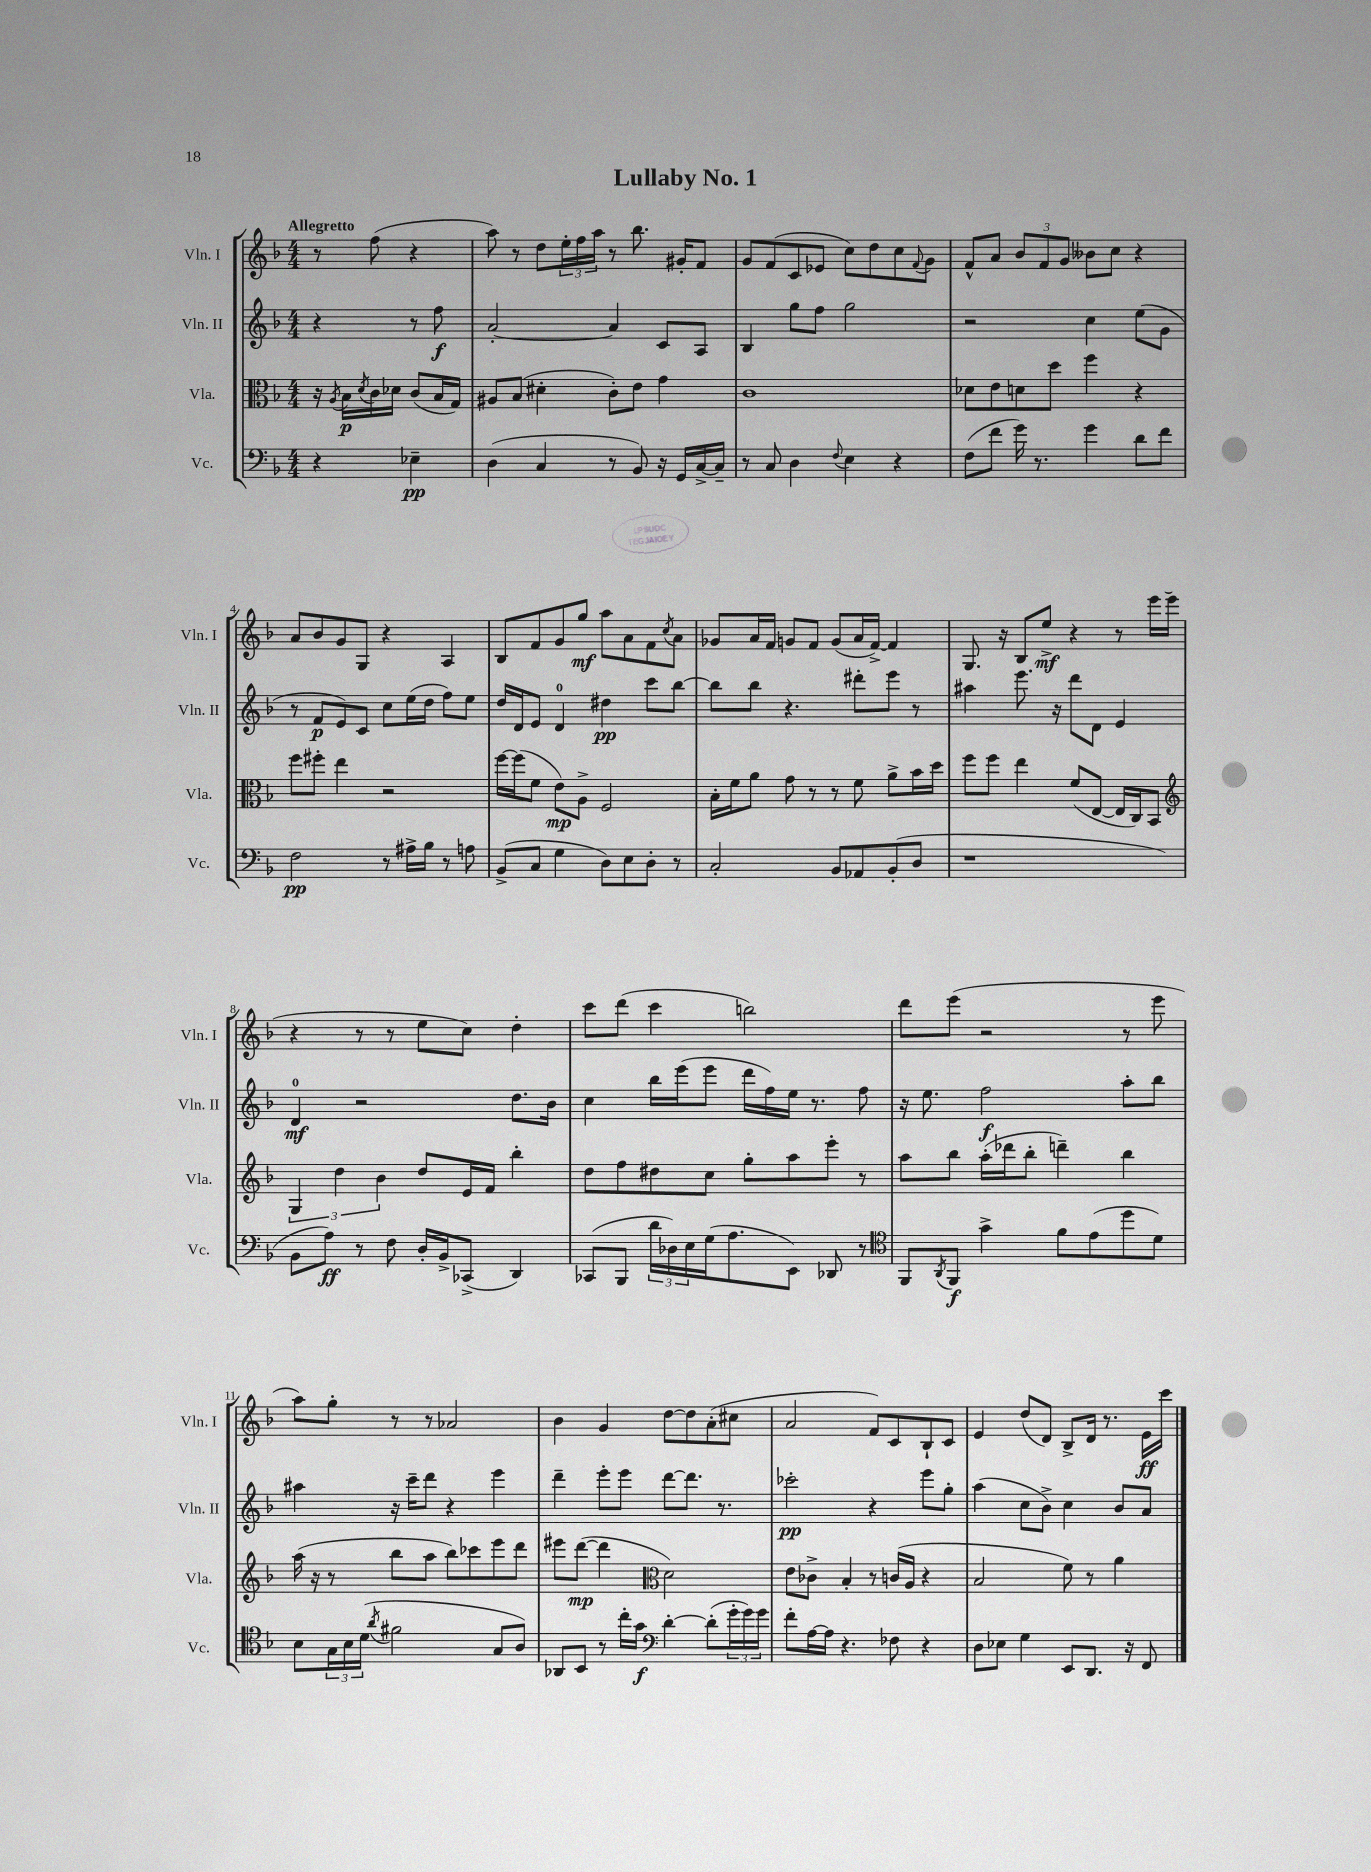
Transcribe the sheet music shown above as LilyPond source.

\header { title = "Lullaby No. 1" }
<<
\new StaffGroup <<
\new Staff = "s0" \with { instrumentName = "Vln. I" shortInstrumentName = "Vln. I" } {
    \clef treble \key f \major \numericTimeSignature \time 4/4 \partial 2 \tempo "Allegretto"
    r8 f''8( r4 |
    a''8) r8 d''8 \tuplet 3/2 { e''16-. f''16 a''16 } r8 bes''8. gis'16-. f'8 |
    g'8 f'8( c'8 ees'8 c''8) d''8 c''8 \appoggiatura { f'8 } g'8 |
    f'8-^ a'8 \tuplet 3/2 { bes'8 f'8 g'8 } beses'8 c''8 r4 |
    a'8 bes'8 g'8 g8 r4 a4 |
    bes8 f'8 g'8 g''8\mf a''8 a'8 f'8 \acciaccatura { c''8 } a'8 |
    ges'8 a'16 f'16 g'8 f'8 g'8( a'16 f'16~->) f'4 |
    g8. r16 bes8 e''8->\mf r4 r8 e'''16 e'''16( |
    r4 r8 r8 e''8 c''8) d''4-. |
    c'''8 d'''8( c'''4 b''2) |
    d'''8 e'''8( r2 r8 e'''8 |
    a''8) g''8-. r8 r8 aes'2 |
    bes'4 g'4 d''8~ d''8 a'8-.( cis''8 |
    a'2 f'8) c'8 bes8-! c'8 |
    e'4 d''8( d'8) bes8-> d'16 r8. e'16\ff c'''16 \bar "|." |
}
\new Staff = "s1" \with { instrumentName = "Vln. II" shortInstrumentName = "Vln. II" } {
    \clef treble \key f \major \numericTimeSignature \time 4/4 \partial 2
    r4 r8 f''8\f |
    a'2~-. a'4 c'8 a8 |
    bes4 g''8 f''8 g''2 |
    r2 c''4 e''8( g'8 |
    r8 f'8\p e'8) c'8 c''8 e''16( d''16 f''8) e''8 |
    d''16 d'16 e'8 d'4-0 dis''4\pp c'''8 bes''8~ |
    bes''8 bes''8 r4. dis'''8-. e'''8 r8 |
    ais''4 e'''8. r16 d'''8 d'8 e'4 |
    d'4-0\mf r2 d''8. bes'16 |
    c''4 bes''16 e'''16( e'''8 d'''16 f''16) e''16 r8. f''8 |
    r16 e''8. f''2\f a''8-. bes''8 |
    ais''4 r16 c'''16-- d'''8 r4 e'''4 |
    d'''4-- e'''8-. e'''8 d'''8~ d'''8. r8. |
    ces'''2-.\pp r4 e'''8 g''8-. |
    a''4( c''8 bes'8->) c''4 bes'8 a'8 \bar "|." |
}
\new Staff = "s2" \with { instrumentName = "Vla." shortInstrumentName = "Vla." } {
    \clef alto \key f \major \numericTimeSignature \time 4/4 \partial 2
    r16 \acciaccatura { a8 } bes16\p \acciaccatura { d'8 } c'16 des'16 c'8( bes16 g16) |
    ais8 bes8( dis'4-. c'8-.) e'8 g'4 |
    c'1 |
    des'8 e'8 d'8 d''8 f''4 r4 |
    f''8 fis''8-. e''4 r2 |
    f''16~ f''16( f'8 e'8\mp) a8-> f2 |
    bes16-. f'16 a'8 g'8 r8 r8 f'8 a'8-> bes'16 d''16 |
    f''8 f''8 e''4 f'8( e8~ e16 c16) bes,8 |
    \clef treble \tuplet 3/2 { g4 d''4 bes'4 } d''8 e'16 f'16 bes''4-. |
    d''8 f''8 dis''8 c''8 g''8-. a''8 e'''8-. r8 |
    a''8 bes''8 a''16-.( des'''16 bes''8-. d'''4--) bes''4 |
    a''16( r16 r8 bes''8 a''8 bes''8) ces'''8 e'''8 d'''8 |
    eis'''8 d'''8~\mp( d'''4 \clef alto d'2) |
    e'8 ces'8-> bes4-. r8 c'16( a16 r4 |
    bes2 f'8) r8 a'4 \bar "|." |
}
\new Staff = "s3" \with { instrumentName = "Vc." shortInstrumentName = "Vc." } {
    \clef bass \key f \major \numericTimeSignature \time 4/4 \partial 2
    r4 ees4--\pp |
    d4( c4 r8 bes,8) r16 g,16 c16~-> c16-- |
    r8 c8 d4 \appoggiatura { f8 } e4 r4 |
    f8( f'8 g'16) r8. g'4 d'8 f'8 |
    f2\pp r8 ais16-> bes16 r8 a8 |
    bes,8->( c8 g4 d8) e8 d8-. r8 |
    c2-. bes,8 aes,8 bes,8-.( d8 |
    r1 |
    bes,8 a8\ff) r8 f8 d16-. bes,16-> ces,8->( d,4) |
    ces,8( bes,,8 \tuplet 3/2 { d'16 des16) e16 } g16( a8. e,8) des,8 r8 |
    \clef tenor f,8 \acciaccatura { a,8 } f,8\f g'4-> f'8 e'8( d''8 d'8) |
    bes8 \tuplet 3/2 { g16 bes16 d'16( } \acciaccatura { a'8 } fis'2 g8 a8) |
    aes,8 bes,8 r8 c''16-. g'16\f \clef bass d'4~-. d'8-.( \tuplet 3/2 { g'16-. g'16) g'16 } |
    f'8-. a16~ a16 r4. fes8 r4 |
    d8 ees8 g4 e,8 d,8. r16 f,8 \bar "|." |
}
>>
>>
